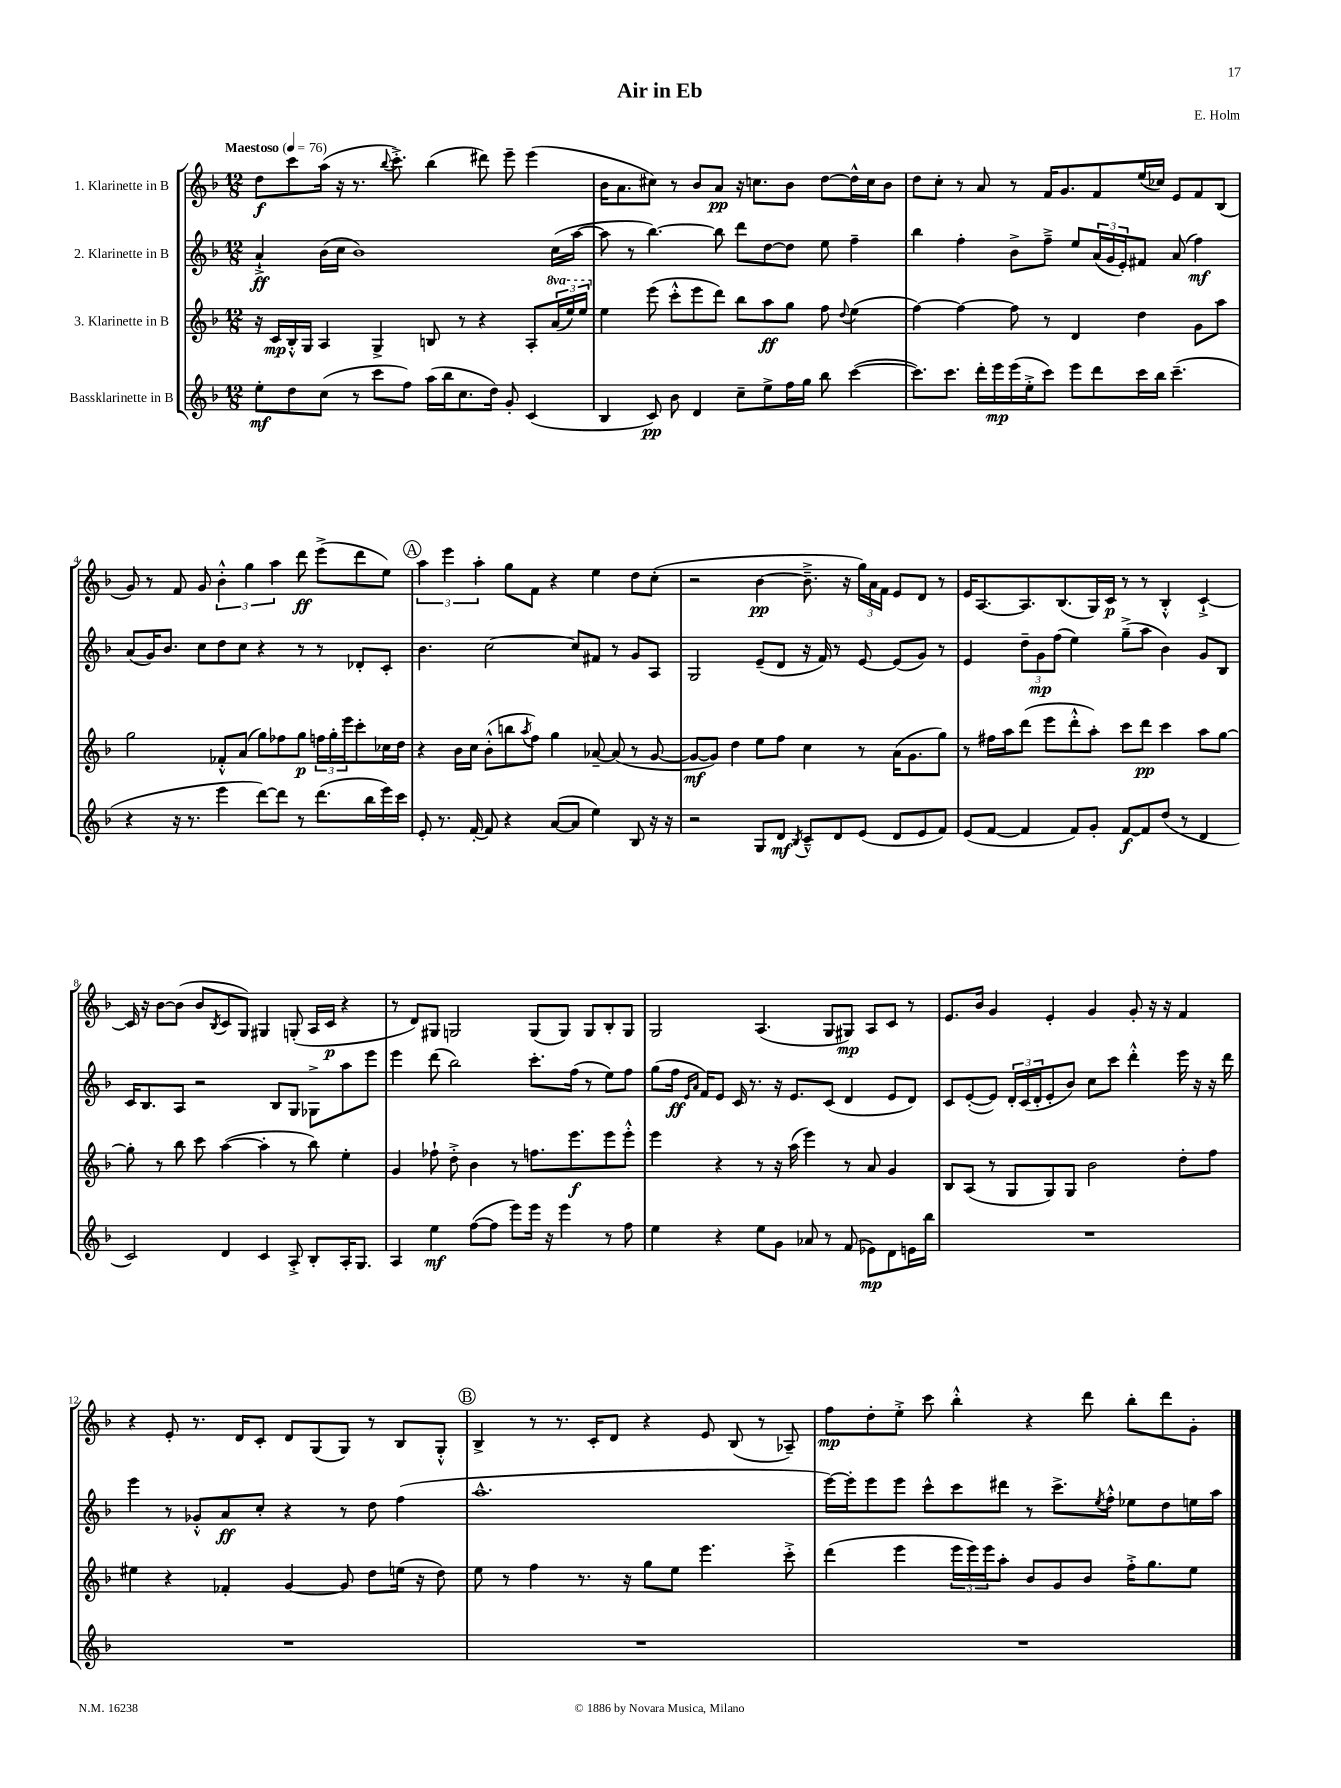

**kern	**kern	**kern	**kern
*staff4	*staff3	*staff2	*staff1
*clefG2	*clefG2	*clefG2	*clefG2
*k[b-]	*k[b-]	*k[b-]	*k[b-]
*M12/8	*M12/8	*M12/8	*M12/8
*MM76	*MM76	*MM76	*MM76
8ee'	16r	4a`^	8dd
.	16c	.	.
8dd	16B-'^^	.	8ccc
.	16G	.	.
(8cc	4A	(16b-	(16aa
.	.	16cc	16r
8r	.	1b-)	8.r
8ccc	4G^	.	.
.	.	.	8qqbb-
.	.	.	8.ccc'^)
8ff)	.	.	.
(16aa	8B	.	(4bb-
16bb-	.	.	.
8.cc	8r	.	.
.	4r	.	8ddd#)
16dd)	.	.	.
8g'	.	.	8eee~
(4c	8A'	.	(4eee
.	(24aa	(16cc	.
.	24eee)	.	.
.	.	[16aa	.
.	24eee	.	.
=	=	=	=
4B-	4ee	8aa]	16b-
.	.	.	8.a
.	.	8r	.
8c)	(8eee	[4.bb-)	8cc#)
8b-	8ccc'^^	.	8r
4d	8eee	.	8b-
.	8ddd)	8bb-]	8a
8cc~	8bb-	8ddd	16r
.	.	.	8.cc
8ee^	8aa	[8dd	.
16ff	8gg	8dd]	8b-
16gg	.	.	.
8bb-	8ff	8ee	[8dd
.	8qqdd	.	.
([4ccc	(4ee	4ff~	16dd^^]
.	.	.	16cc
.	.	.	8b-
=	=	=	=
8.ccc])	[4ff)	4bb-	8dd
.	.	.	8cc'
8.ccc	.	.	.
.	4ff_	4ff'	8r
16ddd'	.	.	8a
16eee	.	.	.
(16eee	8ff]	8b-^	8r
16ee'^	.	.	.
8ccc)	8r	8ff~^	16f
.	.	.	8.g
8eee	4d	8ee	.
8ddd	.	(24a	8f
.	.	24g	.
.	.	24e')	.
16ccc	4dd	8f#	(16ee
16bb-	.	.	16cc-)
(4.ccc~	.	(8a	8e
.	8g	4ff)	8f
.	8aa	.	(8B-
=	=	=	=
4r	2gg	(8a	8g)
.	.	16g)	8r
.	.	8.b-	.
16r	.	.	8f
8.r	.	.	.
.	.	8cc	8g
4eee	8f-'^^	8dd	6b-'^^
.	(8a	8cc	.
.	.	.	6gg
[8ddd)	8gg)	4r	.
.	.	.	6aa
8ddd]	8ff-	.	.
8r	8gg	8r	8ddd
(8.ddd	24ff	8r	(8eee^
.	24gg'	.	.
.	24eee	.	.
.	8ccc'	8d-'	8ddd
16bb-	.	.	.
16eee)	16cc-	8c'	8ee)
16ccc	16dd	.	.
=	=	=	=
8e'	4r	4.b-	6aa
8.r	.	.	.
.	.	.	6eee
.	16b-	.	.
[16f'	16cc	.	.
.	.	.	6aa'
8f]	(8b-'^^	[2cc	.
4r	8bb	.	8gg
.	8qaa	.	.
.	8ff)	.	8f
([8a	4gg	.	4r
8a]	.	8cc]	.
4ee)	[8a-~	8f#	4ee
.	(8a-]	8r	.
8B-	8r	8g	8dd
16r	[8g	8A	(8cc'
16r	.	.	.
=	=	=	=
2r	8g_	2G	2r
.	8g])	.	.
.	4dd	.	.
8G	8ee	(8e~	[4b-
8d	8ff	8d	.
8qB-	.	.	.
8c~^^	4cc	16r	8.b-~^]
.	.	16f)	.
8d	.	8r	.
.	.	.	16r
(8e	8r	[8e	24gg)
.	.	.	24a
.	.	.	24f
8d	(16a	(8e]	8e
.	8.g	.	.
8e	.	8g)	8d
8f)	8gg)	8r	8r
=	=	=	=
(8e	8r	4e	16e
.	.	.	[8.A
[8f	16ff#	.	.
.	16aa	.	.
4f]	(8ddd	12dd~	8.A]
.	.	12g	.
.	8eee	.	.
.	.	(12ff	.
.	.	.	(8.B-
8f)	8ddd'^^	4ee)	.
8g'	8aa')	.	16G)
.	.	.	16c
[8f	8ccc	(8gg~^	8r
8f]	8ddd	8aa	8r
(8dd	4ccc	4b-)	4B-'^^
8r	.	.	.
4d	8aa	8g	[4c`^
.	[8gg	8B-	.
=	=	=	=
2c)	8gg']	16c	16c]
.	.	8.B-	16r
.	8r	.	[8b-
.	8bb-	8A	(8b-]
.	8ccc	2r	8b-
.	.	.	8qB-
4d	([4aa	.	8c
.	.	.	8G)
4c	4aa']	.	4G#
.	.	8B-	.
8A'^	8r	8G	(8G'
8B-'	8bb-)	8G-^	16A
.	.	.	16c
16A'	4ee'	8aa	4r
8.G	.	.	.
.	.	8eee	.
=	=	=	=
4A	4g	4eee	8r
.	.	.	8d)
4ee	8ff-`	(8ddd	8G#
.	8dd'^	2bb-)	2G
([8ff	4b-	.	.
8ff]	.	.	.
8eee)	8r	.	.
16eee	8.ff	8.ccc'	(8G
16r	.	.	.
4eee	.	.	8G)
.	8.eee	(16ff	.
.	.	8r	8G
8r	8eee	8ee)	8B-'
8ff	8eee'^^	8ff	8G
=	=	=	=
4ee	4eee	(8gg	2G
.	.	16ff	.
.	.	16qqe	.
.	.	16qqa	.
.	.	16f)	.
4r	4r	8e	.
.	.	16c	.
.	.	8.r	.
8ee	8r	.	(4.A
8g	16r	16r	.
.	(16aa	8.e	.
8a-	4eee)	.	.
8r	.	(8c	8G
(8f	8r	4d	8G#)
8e-)	8a	.	8A
8d	4g	8e	8c
16e	.	8d)	8r
16bb-	.	.	.
=	=	=	=
1.r	8B-	8c	8.e
.	(8A	([8e'	.
.	.	.	16b-
.	8r	8e])	4g
.	8G	24d'	.
.	.	(24c	.
.	.	24d'	.
.	8G)	8e'	4e'
.	8G	8b-)	.
.	2b-	8cc	4g
.	.	8ccc	.
.	.	4ddd'^^	8g'
.	.	.	16r
.	.	.	16r
.	8dd'	16eee	4f
.	.	16r	.
.	8ff	16r	.
.	.	16ddd	.
=	=	=	=
1.r	4ee#	4eee	4r
.	4r	8r	8e'
.	.	8g-'^^	8.r
.	4f-'	8a	.
.	.	.	16d
.	.	8cc'	8c'
.	[4g	4r	8d
.	.	.	(8G
.	8g]	8r	8G)
.	8dd	8dd	8r
.	(16ee	(4ff	8B-
.	16r	.	.
.	8dd)	.	8G'^^
=	=	=	=
1.r	8ee	1.aa^^	4B-^
.	8r	.	.
.	4ff	.	8r
.	.	.	8.r
.	8.r	.	.
.	.	.	16c'
.	.	.	8d
.	16r	.	.
.	8gg	.	4r
.	8ee	.	.
.	4.eee	.	8e
.	.	.	(8B-
.	.	.	8r
.	8ccc'^	.	8A-~)
=	=	=	=
1.r	(4ddd	[16eee)	8ff
.	.	16eee']	.
.	.	8eee	8dd'
.	4eee	8eee	8ee'^
.	.	8ccc^^	8ccc
.	24eee	8ccc	4bb-'^^
.	24eee)	.	.
.	24eee	.	.
.	8aa'	8ddd#	.
.	8b-	8r	4r
.	8g	8.ccc^	.
.	8b-	.	8ddd
.	.	8qee	.
.	.	16ff'^^	.
.	16ff'^	8ee-	8bb-'
.	8.gg	.	.
.	.	8dd	8ddd
.	8ee	16ee	8g'
.	.	16aa	.
==	==	==	==
*-	*-	*-	*-
